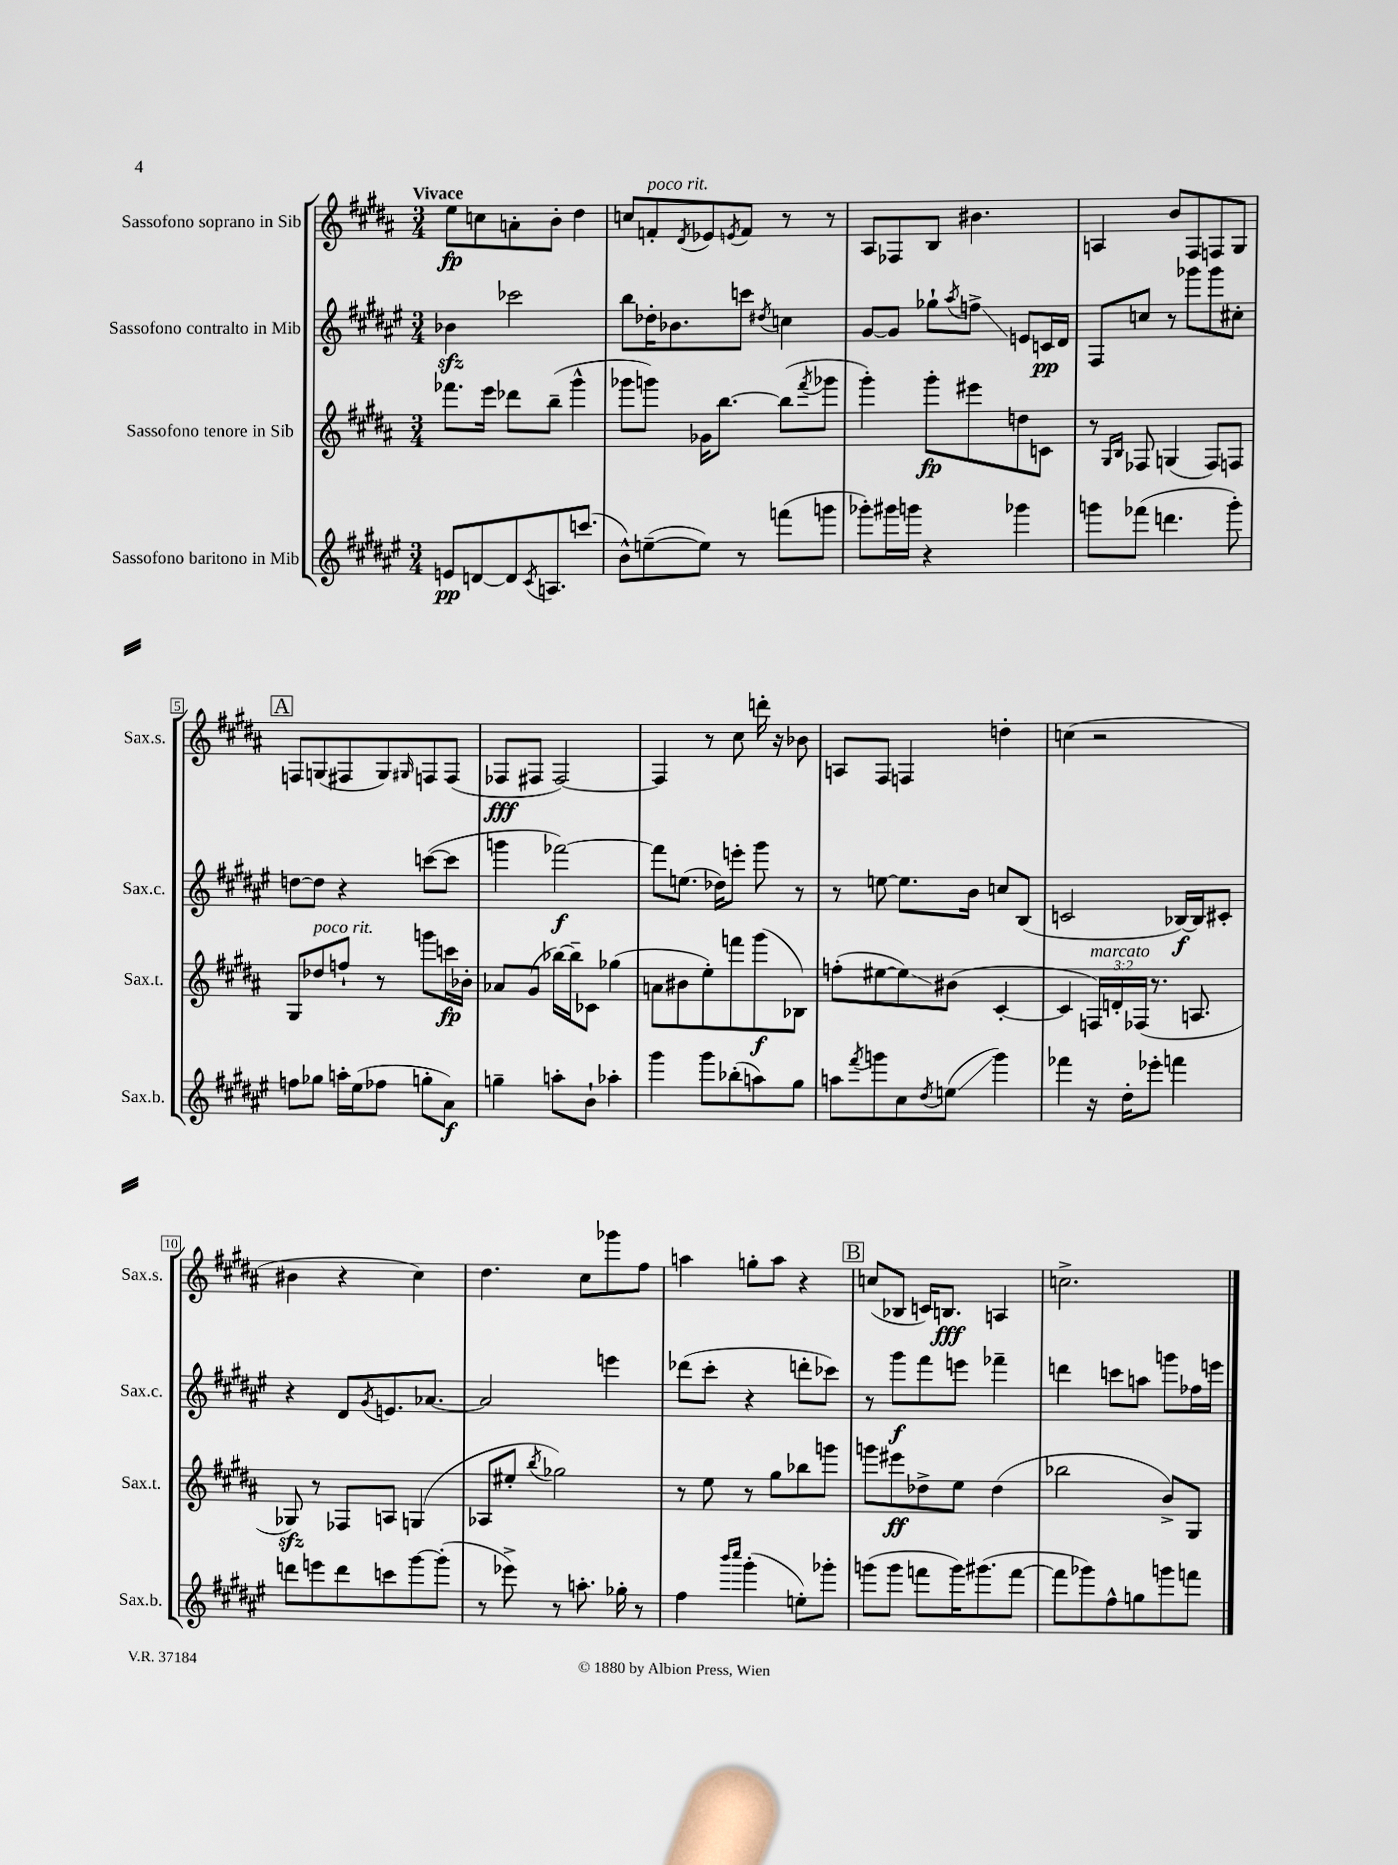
<<
\new StaffGroup <<
\new Staff = "s0" \with { instrumentName = "Sassofono soprano in Sib" shortInstrumentName = "Sax.s." } {
    \clef treble \key b \major \numericTimeSignature \time 3/4 \tempo "Vivace"
    e''8\fp c''8 a'8-. b'8-. dis''4 |
    c''8 f'8-.^\markup { \italic "poco rit." } \acciaccatura { dis'8 } ees'8 \acciaccatura { e'8 } f'8 r8 r8 |
    ais8 fes8 b8 bis'4. |
    a4 b'8 fis8 f8 gis8 |
    \mark \markup { \box "A" } f8 g8( fis8 g8) \grace { gis16 } f8 f8( |
    fes8\fff fis8 fis2~) |
    fis4 r8 cis''8 d'''16-. r16 bes'8 |
    a8 fis8 f4 d''4-. |
    c''4( r2 |
    bis'4 r4 cis''4) |
    dis''4. cis''8 ges'''8 fis''8 |
    a''4 g''8-. a''8 r4 |
    \mark \markup { \box "B" } c''8( bes8 c'16) b8.\fff a4 |
    c''2.-> \bar "|." |
}
\new Staff = "s1" \with { instrumentName = "Sassofono contralto in Mib" shortInstrumentName = "Sax.c." } {
    \clef treble \key fis \major \numericTimeSignature \time 3/4
    bes'4\sfz ces'''2 |
    b''8 des''16-. bes'8. c'''8 \acciaccatura { dis''8 } c''4 |
    gis'8~ gis'8 ges''8-! \acciaccatura { ais''8 } f''8->\glissando e'8 c'16\pp dis'16 |
    fis8 c''8 r8 ges'''8 ges'''8 cis''8-. |
    \mark \markup { \box "A" } d''8~ d''8 r4 c'''8~( c'''8 |
    g'''4 fes'''2~\f) |
    fes'''8 e''8.( des''16) e'''8-. gis'''8 r8 |
    r8 e''8~ e''8. b'16 c''8 b8( |
    c'2 bes16~\f) bes16 cis'8-. |
    r4 dis'8 \acciaccatura { gis'8 } e'8. aes'8.~ |
    aes'2 e'''4 |
    des'''8( cis'''8-. r4 d'''8-. ces'''8) |
    \mark \markup { \box "B" } r8 gis'''8\f fis'''8 e'''8 fes'''4-- |
    d'''4 c'''8 a''8 g'''8 fes''16 e'''16 \bar "|." |
}
\new Staff = "s2" \with { instrumentName = "Sassofono tenore in Sib" shortInstrumentName = "Sax.t." } {
    \clef treble \key b \major \numericTimeSignature \time 3/4 \override Staff.TupletNumber.text = #tuplet-number::calc-fraction-text
    fes'''8. e'''16 des'''8 b''8--( gis'''4-^ |
    ges'''8 g'''8) ges'16 b''8.~ b''8( \acciaccatura { fis'''8 } ges'''8 |
    gis'''4-.) gis'''8-.\fp eis'''8 d''8 c'8 |
    r8 \grace { gis16 b16 } fes8 g4( fes8) f8 |
    \mark \markup { \box "A" } gis8 des''8^\markup { \italic "poco rit." } f''8-! r8 g'''8 c'''16\fp bes'16-. |
    aes'8 gis'8( bes''16~) bes''16-- ces'8 ges''4( |
    a'8 bis'8 e''8-.) f'''8 gis'''8\f( bes8) |
    f''8-.( eis''8~ eis''8\glissando) bis'8( cis'4~-. |
    cis'4 \tuplet 3/2 { f16^\markup { \italic "marcato" }) d'16-. fes16( } r8. a8. |
    ges8\sfz) r8 fes8 a8 g4( |
    aes8 eis''8-. \acciaccatura { b''8 } ges''2) |
    r8 e''8 r8 gis''8 bes''8 g'''8 |
    \mark \markup { \box "B" } g'''8 eis'''8\ff des''8-> e''8 des''4( |
    bes''2 b'8->) gis8 \bar "|." |
}
\new Staff = "s3" \with { instrumentName = "Sassofono baritono in Mib" shortInstrumentName = "Sax.b." } {
    \clef treble \key fis \major \numericTimeSignature \time 3/4
    e'8\pp d'8~ d'8 \acciaccatura { cis'8 } a8. c'''8.( |
    b'8-^) e''8~--( e''8) r8 f'''8( g'''8 |
    ges'''8-.) gis'''16 g'''16 r4 ges'''4 |
    g'''8 fes'''8( d'''4. g'''8-.) |
    \mark \markup { \box "A" } f''8 ges''8 a''16-. eis''16( fes''8 g''8-. ais'8\f) |
    g''4-- a''8-. b'8-! aes''4-. |
    gis'''4 gis'''8 bes''8-.( a''8) gis''8 |
    a''8 \acciaccatura { fis'''8 } g'''8 cis''8 \acciaccatura { dis''8 } e''8\glissando( g'''4) |
    fes'''4 r16 dis''16-. ees'''8-. f'''4 |
    d'''8 e'''8 d'''8 c'''8 gis'''8~ gis'''8-.( |
    r8 ees'''8->) r8 a''8.-. ges''16-. r8 |
    fis''4 \grace { b'''16 cis''''16 } gis'''4-.( e''8-.) ges'''8-. |
    \mark \markup { \box "B" } g'''8( g'''8 f'''8 g'''16) gis'''8.( f'''8~ |
    f'''8 ges'''8) fis''8-^ g''8 g'''8 f'''8 \bar "|." |
}
>>
>>
\layout { \context { \Score \override BarNumber.stencil = #(make-stencil-boxer 0.1 0.3 ly:text-interface::print) } }
